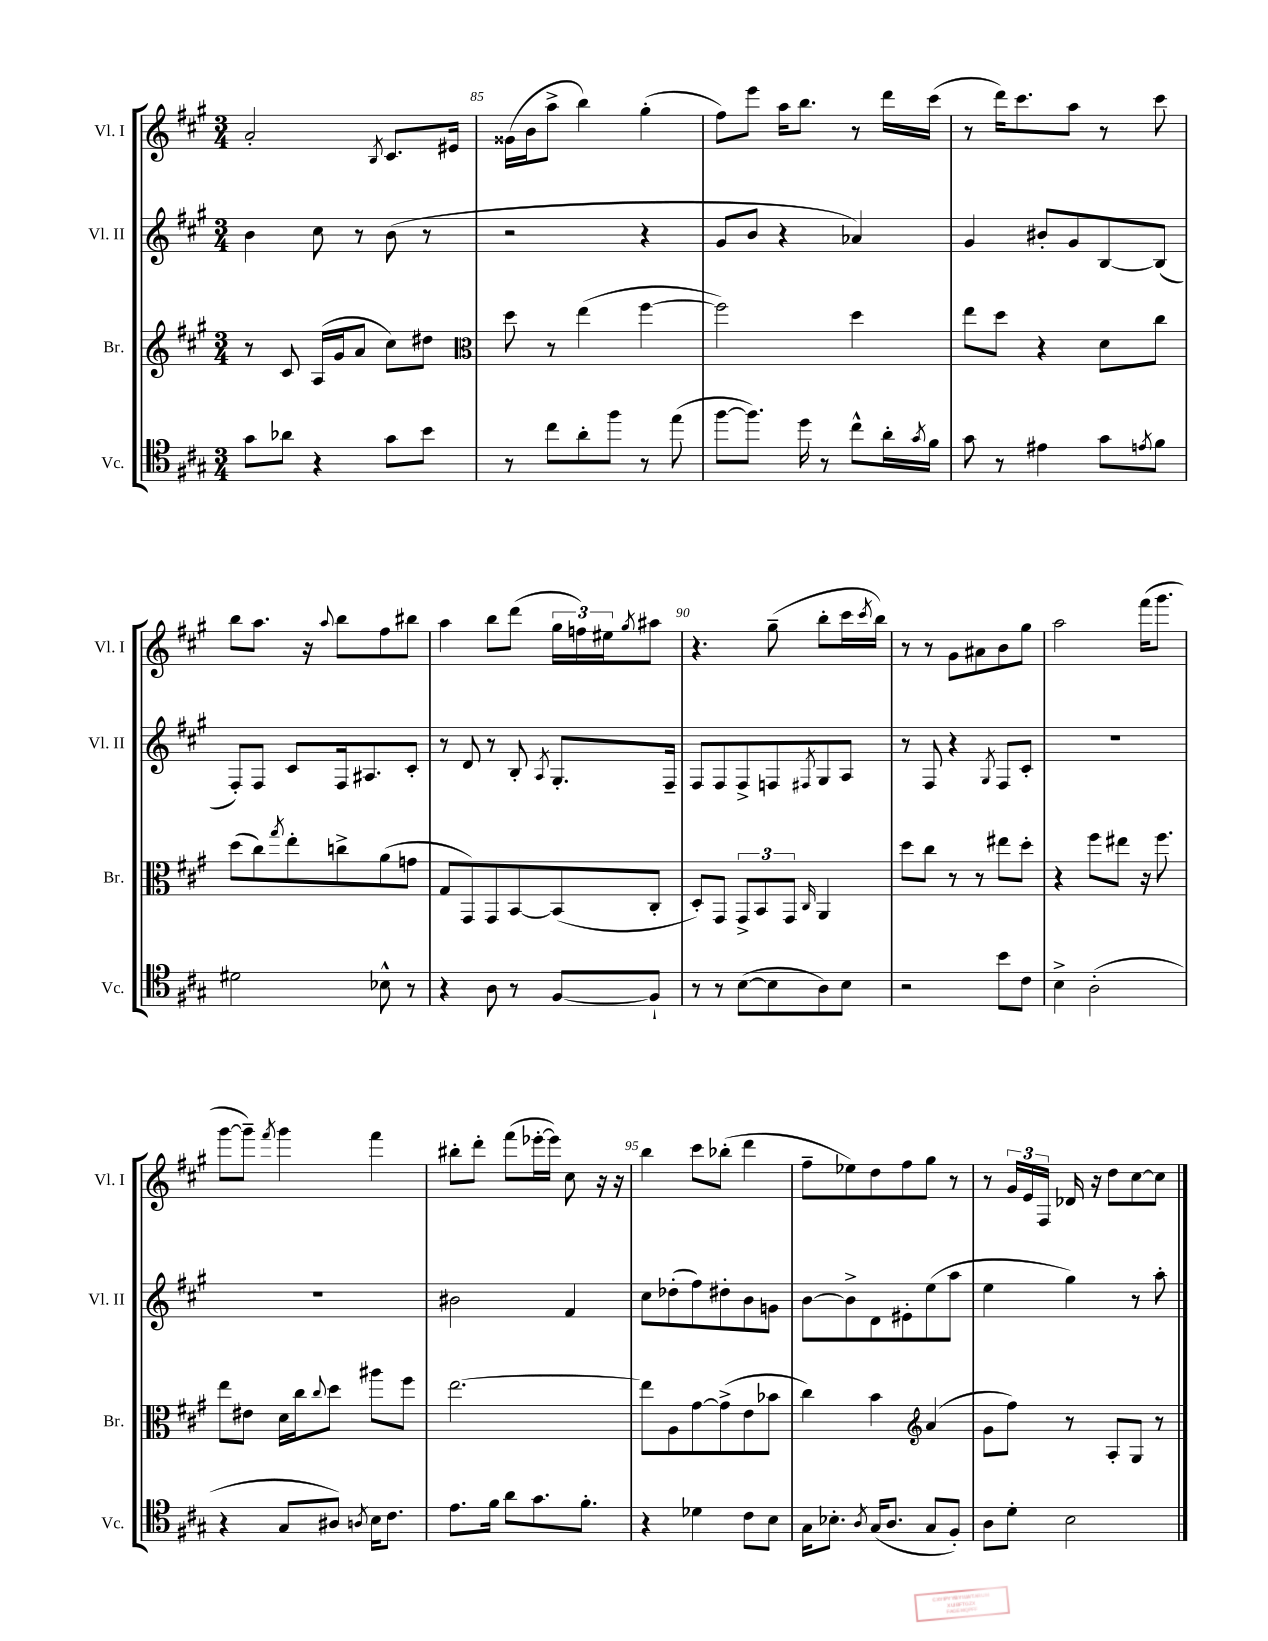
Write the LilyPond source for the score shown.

<<
\new StaffGroup <<
\new Staff = "s0" \with { instrumentName = "Vl. I" shortInstrumentName = "Vl. I" } {
    \clef treble \key a \major \numericTimeSignature \time 3/4
    a'2-. \acciaccatura { b8 } cis'8. eis'16 |
    gisis'16( b'16 a''8-> b''4) gis''4-.( |
    fis''8) e'''8 a''16 b''8. r8 d'''16 cis'''16( |
    r8 d'''16) cis'''8. a''8 r8 cis'''8 |
    b''8 a''8. r16 \appoggiatura { a''8 } b''8 fis''8 bis''8 |
    a''4 b''8 d'''8( \tuplet 3/2 { gis''16 f''16) eis''16 } \acciaccatura { gis''8 } ais''8 |
    r4. gis''8--( b''8-. cis'''16 \acciaccatura { cis'''8 } b''16) |
    r8 r8 gis'8 ais'8 b'8 gis''8 |
    a''2 fis'''16( gis'''8. |
    gis'''8~ gis'''8--) \acciaccatura { fis'''8 } gis'''4 fis'''4 |
    bis''8-. d'''8-. fis'''8( ees'''16~-. ees'''16) cis''8 r16 r16 |
    b''4 cis'''8 bes''8-.( d'''4 |
    fis''8-- ees''8) d''8 fis''8 gis''8 r8 |
    r8 \tuplet 3/2 { gis'16 e'16 fis16 } des'16 r16 d''8 cis''8~ cis''8 \bar "|." |
}
\new Staff = "s1" \with { instrumentName = "Vl. II" shortInstrumentName = "Vl. II" } {
    \clef treble \key a \major \numericTimeSignature \time 3/4
    b'4 cis''8 r8 b'8( r8 |
    r2 r4 |
    gis'8 b'8 r4 aes'4) |
    gis'4 bis'8-. gis'8 b8~ b8( |
    fis8-.) fis8 cis'8 fis16 ais8. cis'8-. |
    r8 d'8 r8 b8-. \acciaccatura { a8 } gis8.-. fis16-- |
    fis8 fis8 fis8-> f8 \acciaccatura { fis8 } gis8 a8 |
    r8 fis8 r4 \acciaccatura { gis8 } fis8 cis'8-. |
    R2. |
    R2. |
    bis'2 fis'4 |
    cis''8 des''8-.( fis''8) dis''8-. b'8 g'8 |
    b'8~ b'8-> d'8 eis'8-. e''8( a''8 |
    e''4 gis''4) r8 a''8-. \bar "|." |
}
\new Staff = "s2" \with { instrumentName = "Br." shortInstrumentName = "Br." } {
    \clef treble \key a \major \numericTimeSignature \time 3/4
    r8 cis'8 a16( gis'16 a'8 cis''8) dis''8 |
    \clef alto d''8 r8 e''4( fis''4~ |
    fis''2) d''4 |
    e''8 d''8 r4 d'8 cis''8 |
    d''8( cis''8) \acciaccatura { gis''8 } e''8-. c''8-> a'8( g'8 |
    gis8 gis,8) gis,8 b,8~ b,8( cis8-. |
    d8-.) gis,8 \tuplet 3/2 { gis,8-> b,8 gis,8 } \grace { cis16 } a,4 |
    d''8 cis''8 r8 r8 eis''8 d''8-. |
    r4 fis''8 eis''8 r16 fis''8. |
    e''8 eis'8 d'16 cis''16 \appoggiatura { cis''8 } d''8 ais''8 fis''8 |
    e''2.~ |
    e''8 a8 gis'8~ gis'8->( e'8 bes'8 |
    cis''4) b'4 \clef treble a'4( |
    gis'8 fis''8) r8 a8-. gis8 r8 \bar "|." |
}
\new Staff = "s3" \with { instrumentName = "Vc." shortInstrumentName = "Vc." } {
    \clef tenor \key a \major \numericTimeSignature \time 3/4
    gis'8 aes'8 r4 gis'8 b'8 |
    r8 cis''8 a'8-. fis''8 r8 e''8( |
    fis''8~ fis''8.) d''16 r8 cis''8-^ a'16-. \acciaccatura { gis'8 } fis'16 |
    gis'8 r8 eis'4 gis'8 \acciaccatura { e'8 } fis'8 |
    dis'2 bes8-^ r8 |
    r4 a8 r8 fis8~ fis8-! |
    r8 r8 b8~( b8 a8) b8 |
    r2 b'8 cis'8 |
    b4-> a2-.( |
    r4 gis8 ais8) \acciaccatura { a8 } b16 cis'8. |
    e'8. fis'16 a'8 gis'8. fis'8.-. |
    r4 des'4 cis'8 b8 |
    gis16 bes8.-. \acciaccatura { a8 } gis16( a8. gis8 fis8-.) |
    a8 d'8-. b2 \bar "|." |
}
>>
>>
\layout { \context { \Score currentBarNumber = #84 \override BarNumber.break-visibility = ##(#f #t #t) barNumberVisibility = #(every-nth-bar-number-visible 5) } }
